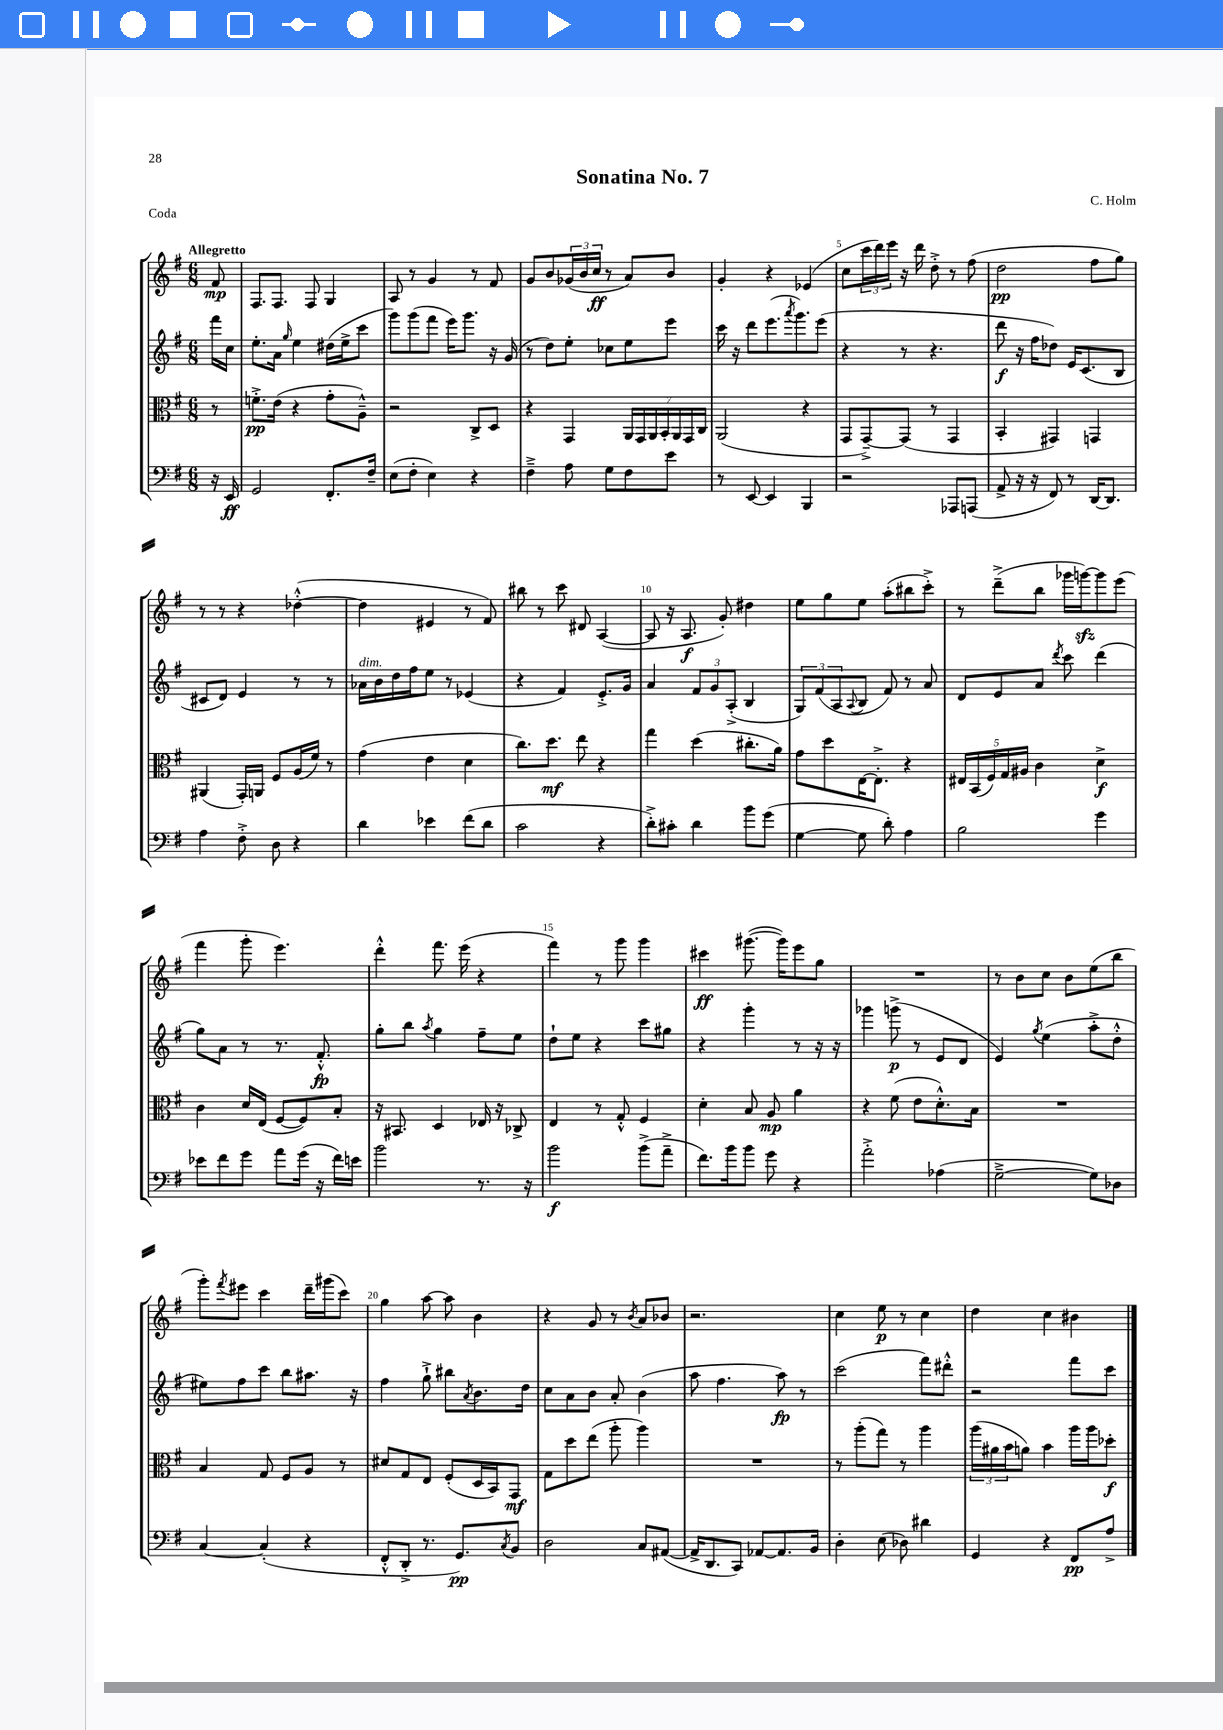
\header { title = "Sonatina No. 7" composer = "C. Holm" piece = "Coda" }
<<
\new StaffGroup <<
\new Staff = "s0" {
    \clef treble \key g \major \numericTimeSignature \time 6/8 \partial 8 \tempo "Allegretto"
    fis'8\mp |
    fis8. fis8. fis8 g4 |
    a8 r8 g'4 r8 fis'8 |
    g'8 b'8 \tuplet 3/2 { ges'16( b'16 c''16\ff } r8 a'8) b'8 |
    g'4-. r4 ees'4( |
    c''8 \tuplet 3/2 { c'''16 d'''16) e'''16 } r16 d'''16 d''8-.-> r8 fis''8( |
    d''2\pp fis''8 g''8) |
    r8 r8 r4 des''4~-.-^( |
    des''4 eis'4 r8 fis'8) |
    bis''8 r8 c'''8 dis'8 a4~( |
    a8 r16 a8.\f g'8-.) dis''4 |
    e''8 g''8 e''8 a''8-.( bis''8 c'''8-.->) |
    r8 d'''8--->( b''8 ges'''16 g'''16~\sfz) g'''8 e'''8( |
    fis'''4 g'''8-. e'''4.) |
    d'''4-.-^ fis'''8. e'''16( r4 |
    fis'''4) r8 g'''8 g'''4 |
    cis'''4\ff gis'''8.~( gis'''16) e'''8 g''8 |
    R2. |
    r8 b'8 c''8 b'8 e''8( b''8 |
    g'''8-.) \acciaccatura { fis'''8 } eis'''8 c'''4 d'''16-- gis'''16( c'''8) |
    g''4 a''8~ a''8 b'4 |
    r4 g'8 r8 \acciaccatura { b'8 } a'8 bes'8 |
    r2. |
    c''4 e''8\p r8 c''4 |
    d''4 c''4 bis'4 \bar "|." |
}
\new Staff = "s1" {
    \clef treble \key g \major \numericTimeSignature \time 6/8 \partial 8
    fis'''16 c''16 |
    e''8.-. a'16 \grace { g''16 } e''4 dis''16( e''16-> c'''8 |
    g'''8) g'''8( fis'''8 e'''16) g'''8. r16 g'16( |
    r8 d''8) e''8-. ces''8 e''8 e'''8 |
    c'''16 r16 d'''8 e'''8.( \acciaccatura { a'''8 } g'''8.) e'''8( |
    r4 r8 r4. |
    d'''8\f r16 fis''16 des''8) e'16 c'8.( b8 |
    cis'8 d'8) e'4 r8 r8 |
    aes'16^\markup { \italic "dim." } b'16 d''16 fis''16 e''8 r8 ees'4( |
    r4 fis'4) e'8.-.-> g'16 |
    a'4 \tuplet 3/2 { fis'8 g'8 a8-.->( } b4 |
    \tuplet 3/2 { g8) fis'8( a8 } \appoggiatura { a8 } b8 fis'8) r8 a'8 |
    d'8 e'8 a'8 \acciaccatura { d'''8 } c'''8 d'''4( |
    g''8) a'8 r8 r8. fis'8.-.-^\fp |
    g''8-. b''8 \acciaccatura { a''8 } g''4 fis''8-- e''8 |
    d''8-! e''8 r4 c'''8 gis''8 |
    r4 g'''4-. r8 r16 r16 |
    ges'''4 g'''8->\p( r8 e'8 d'8 |
    e'4) \acciaccatura { g''8 } e''4( a''8-.-> d''8-.-^ |
    eis''8) fis''8 c'''8 b''8 ais''8. r16 |
    fis''4 g''8-!-> bis''8 \acciaccatura { a'8 } b'8. d''16 |
    c''8 a'8 b'8 a'8-. b'4( |
    a''8 fis''4. a''8\fp) r8 |
    c'''2( fis'''8) dis'''8-.-^ |
    r2 fis'''8 c'''8 \bar "|." |
}
\new Staff = "s2" {
    \clef alto \key g \major \numericTimeSignature \time 6/8 \partial 8
    r8 |
    f'8.-.->\pp e'16( r4 g'8-. a8---^) |
    r2 c8-> d8 |
    r4 g,4 \tuplet 7/4 { a,16 g,16 a,16 b,16-. a,16 g,16 c16 } |
    a,2( r4 |
    g,8 g,8~--->) g,8( r8 g,4 |
    b,4-. gis,4) g,4 |
    ais,4( g,16-.) a,16 fis8 a16( fis'16) r8 |
    g'4( e'4 d'4 |
    c''8.) d''8.\mf e''8 r4 |
    g''4 d''4( cis''8.-. a'16) |
    g'8 d''8 e16~ e8.-.-> r4 |
    \tuplet 5/4 { eis16 b,16( fis16) g16 ais16 } c'4 d'4->\f |
    c'4 d'16 e16( fis8~ fis8) b8-. |
    r16 bis,8. d4 ees16 r16 ces8-> |
    e4 r8 g8-.-^ fis4 |
    d'4-. b8 a8\mp a'4 |
    r4 fis'8( e'8 d'8.-.-^) b16 |
    R2. |
    b4 g8 fis8 a8 r8 |
    dis'8 g8 e8 fis8-.( d16 b,16) g,8\mf |
    g8 d''8 e''8( a''8-. a''4) |
    R2. |
    r8 a''8-.( g''8) r8 a''4 |
    \tuplet 3/2 { a''16( ais'16 b'16 } a'8) b'4 a''16 a''16 des''8-.\f \bar "|." |
}
\new Staff = "s3" {
    \clef bass \key g \major \numericTimeSignature \time 6/8 \partial 8
    r16 e,16\ff |
    g,2 fis,8.-. fis16-- |
    e8( fis8-. e4) r4 |
    fis4---> a8 g8 fis8 e'8 |
    r8 e,8~ e,4 b,,4 |
    r2 aes,,8 a,,8( |
    a,8-> r16 r16 fis,8) r8 d,16~ d,8. |
    a4 fis8-.-> d8 r4 |
    d'4 ees'4 fis'8( d'8 |
    c'2 r4 |
    d'8-.->) cis'8-. d'4 b'8 g'8( |
    g4~ g8 d'8-.) a4 |
    b2 g'4 |
    ees'8 fis'8 g'8 a'8 g'16( r16 fis'16) e'16 |
    b'2 r8. r16 |
    b'2\f b'8->( a'8---> |
    fis'8.) b'16 b'8 g'8 r4 |
    a'2-.-> aes4( |
    g2~---> g8) des8 |
    c4~ c4-.( r4 |
    fis,8-.-^ d,8-.-> r8. g,8.\pp) \acciaccatura { c8 } b,8 |
    d2 c8 ais,8~( |
    ais,16-> d,8. c,8) aes,8~ aes,8. b,16 |
    d4-. e8( des8) dis'4 |
    g,4 r4 fis,8\pp a8-> \bar "|." |
}
>>
>>
\layout { \context { \Score \override BarNumber.break-visibility = ##(#f #t #t) barNumberVisibility = #(every-nth-bar-number-visible 5) } }
